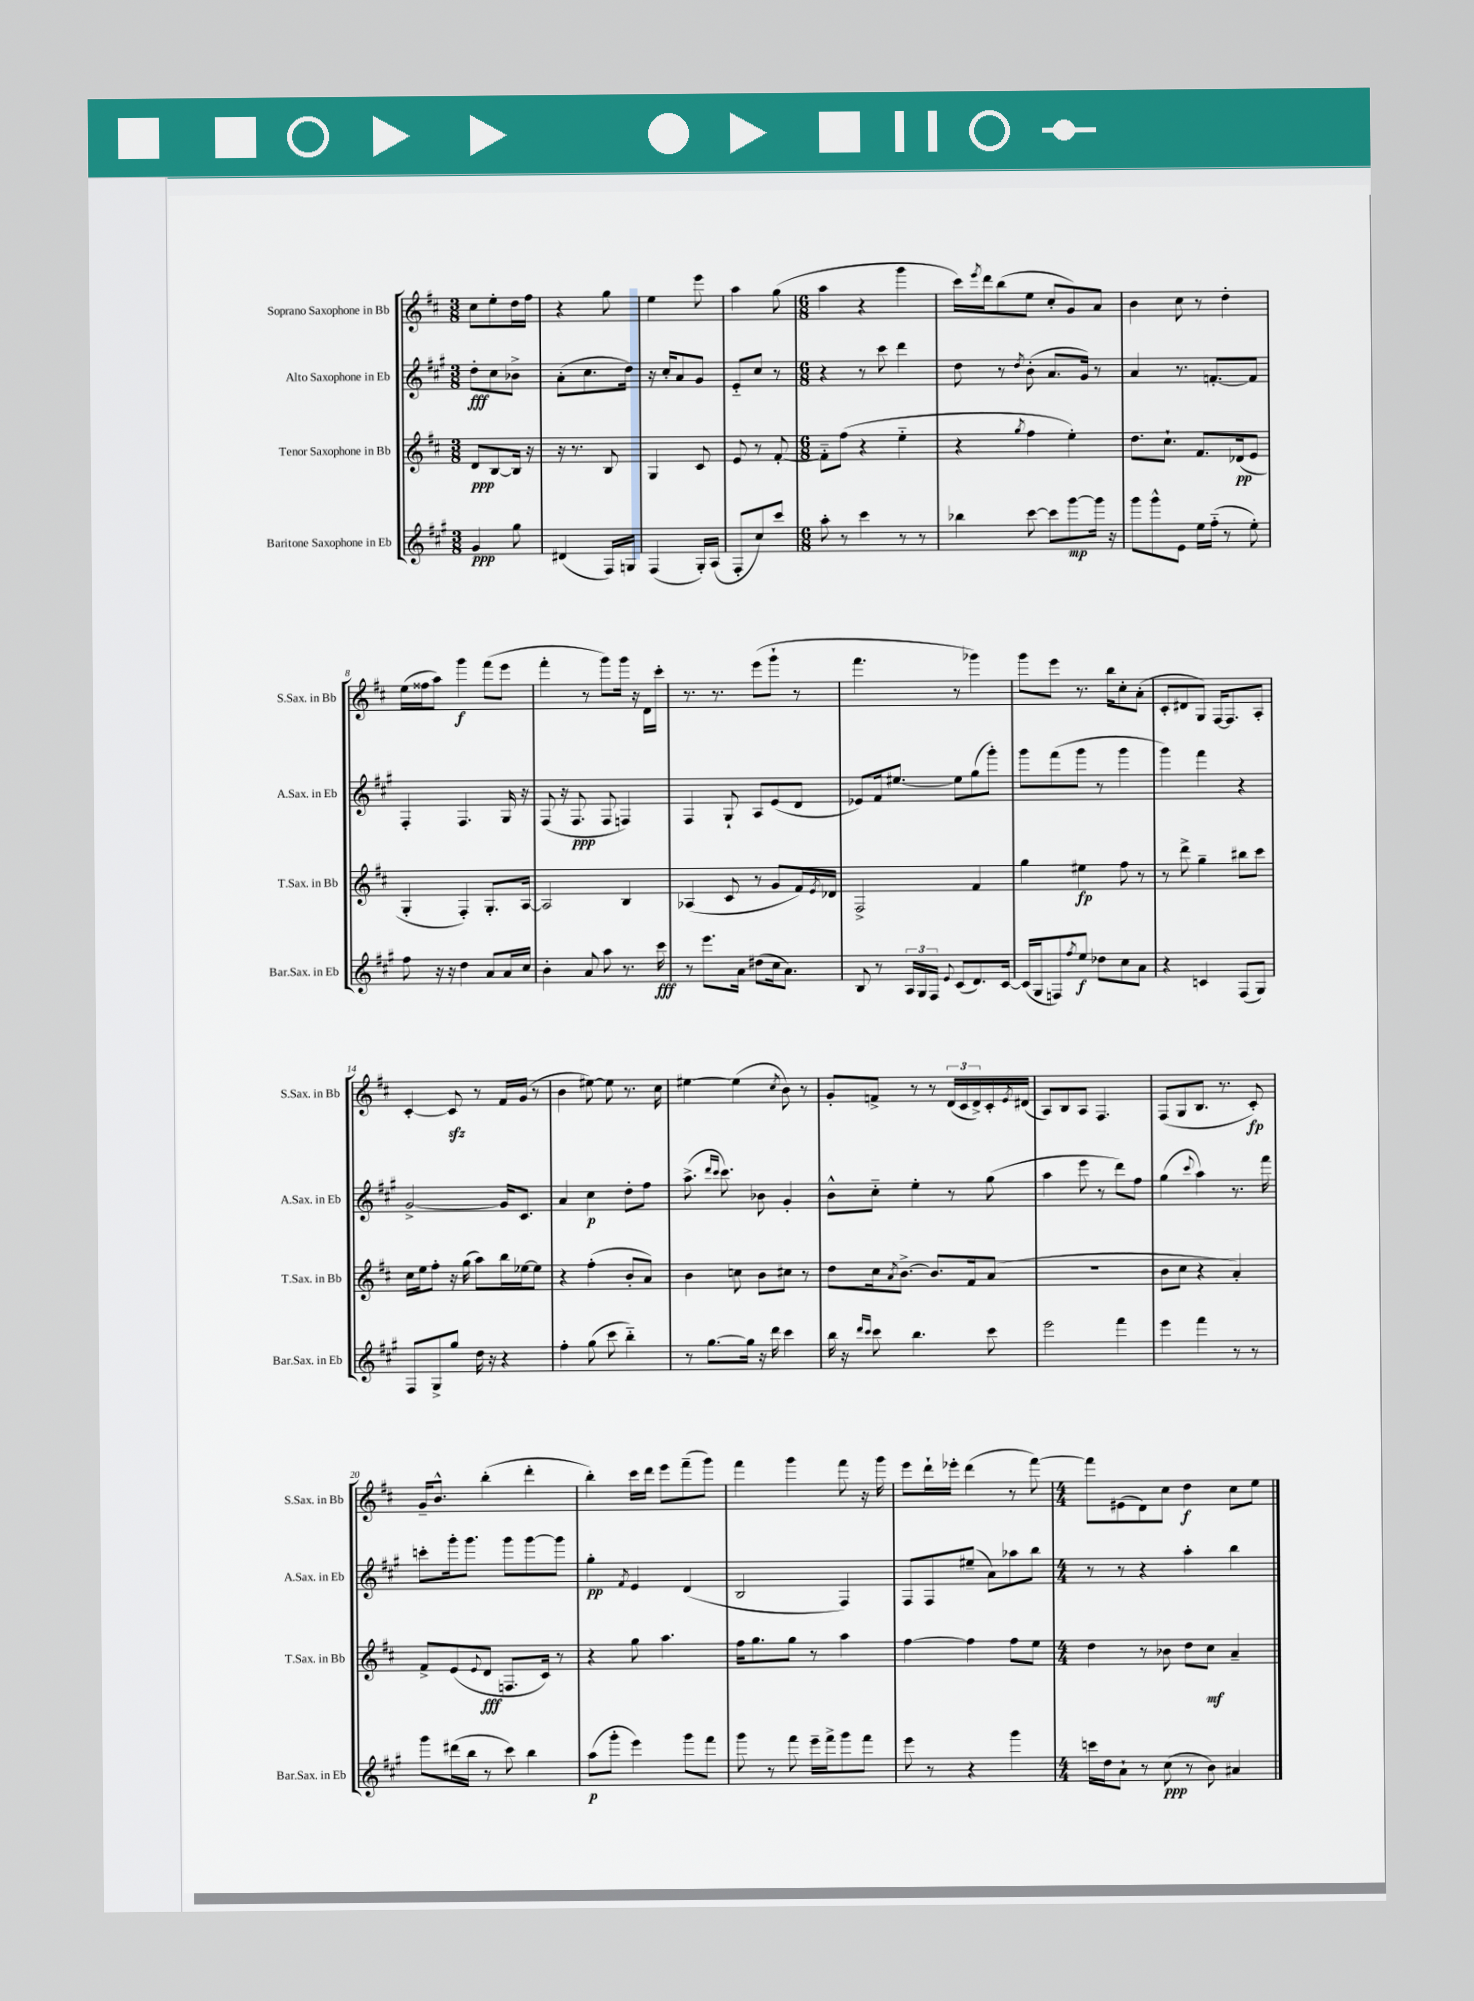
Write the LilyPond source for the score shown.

<<
\new StaffGroup <<
\new Staff = "s0" \with { instrumentName = "Soprano Saxophone in Bb" shortInstrumentName = "S.Sax. in Bb" } {
    \clef treble \key d \major \numericTimeSignature \time 3/8
    cis''8 e''8-. d''16 fis''16 |
    r4 g''8 |
    e''4 e'''8 |
    a''4 g''8( |
    \numericTimeSignature \time 6/8 a''4 r4 g'''4 |
    cis'''16) \acciaccatura { e'''8 } d'''16 b''8( e''8 cis''8-. g'8) a'8 |
    b'4 cis''8 r8 d''4-. |
    e''16( fisis''16 a''8) g'''4\f fis'''8( e'''8 |
    fis'''4-. r8 g'''8) g'''16 r16 d'16 cis'''16-. |
    r8. r8. e'''8( g'''8-! r8 |
    fis'''4. r8 ges'''4) |
    g'''8 e'''8 r8. b''16 cis''8-. a'8-.( |
    cis'8-. dis'8 g8) fis16~ fis8. a8-. |
    cis'4~-. cis'8\sfz r8 fis'16 g'16( r8 |
    b'4 eis''8~) eis''8 r8. cis''16 |
    eis''4~ eis''4( \acciaccatura { cis''8 } b'8) r8 |
    g'8-. f'8-> r8 r8 \tuplet 3/2 { d'16( cis'16 d'16->) } cis'16-. \acciaccatura { e'8 } dis'16( |
    a8) b8 a8 fis4. |
    fis8( g8 b8. r8. cis'8-.\fp) |
    g'16-- b'8.-^ b''4-.( d'''4-. |
    b''4-.) cis'''16 d'''16 e'''8 fis'''8--( g'''8) |
    fis'''4 g'''4 fis'''8 r16 g'''16 |
    e'''8 d'''16-! ees'''16-. d'''4( r8 fis'''8~) |
    \numericTimeSignature \time 4/4 fis'''8 eis'8( d'8) cis''8 d''4\f cis''8 e''8 \bar "|." |
}
\new Staff = "s1" \with { instrumentName = "Alto Saxophone in Eb" shortInstrumentName = "A.Sax. in Eb" } {
    \clef treble \key a \major \numericTimeSignature \time 3/8
    d''8-.\fff cis''8 bes'8-> |
    a'8-.( cis''8. d''16) |
    r16 cis''16-. a'8 gis'8 |
    e'8-_ cis''8 r8 |
    \numericTimeSignature \time 6/8 r4 r8 cis'''8 d'''4 |
    d''8 r8 \acciaccatura { d''8 } b'8-.( a'8. gis'16) r8 |
    a'4 r8. f'8.~-. f'8 |
    fis4-. fis4. gis16 r16 |
    fis8( r16 fis8.\ppp fis8 f4) |
    fis4 gis8-! a8 e'8( d'8 |
    ees'8) fis'16 eis''8.~ eis''8 gis''8( gis'''8-.) |
    gis'''8 fis'''8( gis'''8 r8 gis'''4 |
    gis'''4) fis'''4 r4 |
    gis'2~-> gis'16 cis'8. |
    a'4 cis''4\p d''8-. fis''8 |
    a''8.->( \grace { d'''16 cis'''16 } cis'''8.) bes'8 gis'4-. |
    b'8-^ cis''8-_ e''4-. r8 gis''8( |
    a''4 e'''8 r8 d'''8) fis''8 |
    gis''4( \appoggiatura { cis'''8 } a''4) r8. fis'''16 |
    c'''8-. gis'''16-. gis'''8. gis'''8 gis'''8~ gis'''8 |
    gis''4-.\pp \acciaccatura { fis'8 } e'4 d'4( |
    b2 fis4) |
    fis8 fis8 eis''8--( a'8) aes''8 b''8 |
    \numericTimeSignature \time 4/4 r8 r8 r4 a''4-. b''4 \bar "|." |
}
\new Staff = "s2" \with { instrumentName = "Tenor Saxophone in Bb" shortInstrumentName = "T.Sax. in Bb" } {
    \clef treble \key d \major \numericTimeSignature \time 3/8
    d'8\ppp b8~ b16 r16 |
    r16 r8. b8 |
    g4 cis'8 |
    e'8 r8 fis'8~-. |
    \numericTimeSignature \time 6/8 fis'8-_ fis''8( r4 e''4-_ |
    r4 \acciaccatura { g''8 } fis''4 e''4-.) |
    d''8. cis''8.-! fis'8. des'16\pp( e'8 |
    g4-. fis4-.) g8.-. a16~ |
    a2 b4 |
    aes4( cis'8 r8 g'8 fis'16) \acciaccatura { e'8 } des'16 |
    fis2-> fis'4 |
    g''4 eis''4\fp fis''8 r8 |
    r8 d'''8-> g''4-- bis''8 cis'''8 |
    cis''16 e''16 fis''8-. r16 g''16( a''8) b''16 ees''16~ ees''8 |
    r4 fis''4-.( b'8-. a'8) |
    b'4 c''8 b'8 cis''8 r8 |
    d''8 cis''16 \acciaccatura { a'8 } b'8.~-> b'8. fis'16 a'8( |
    R2. |
    b'8 cis''8 r4 a'4-.) |
    fis'8-> e'8( \appoggiatura { e'8 } d'8\fff f8. cis'16) r8 |
    r4 g''8 a''4. |
    fis''16 g''8. g''8 r8 a''4 |
    fis''4~ fis''4 fis''8 e''8 |
    \numericTimeSignature \time 4/4 d''4 r8 bes'8 d''8 cis''8\mf a'4-- \bar "|." |
}
\new Staff = "s3" \with { instrumentName = "Baritone Saxophone in Eb" shortInstrumentName = "Bar.Sax. in Eb" } {
    \clef treble \key a \major \numericTimeSignature \time 3/8
    gis'4\ppp gis''8 |
    dis'4( fis16) g16 |
    fis4( gis16-.) a16( |
    fis8-. cis''8) cis'''8 |
    \numericTimeSignature \time 6/8 a''8-. r8 cis'''4 r8 r8 |
    bes''4 cis'''8~ cis'''8 gis'''8~\mp gis'''16 r16 |
    gis'''8 gis'''8-^ e'8 e''16 fis''16-_( r8 e''8-.) |
    fis''8 r16 r16 d''4 a'8 a'16 cis''16 |
    b'4-. a'8 a''8 r8. cis'''16\fff |
    r8 e'''8. a'16 dis''8( cis''16 a'8.) |
    b8 r8 \tuplet 3/2 { a16 gis16 fis16 } \appoggiatura { e'8 } cis'8( d'8.) cis'16~ |
    cis'16( gis16 f8) \acciaccatura { fis''8 } e''8\f des''8 cis''8 a'8 |
    r4 c'4 fis8( gis8) |
    fis8 gis8-> gis''8 d''16 r16 r4 |
    fis''4-. gis''8( cis'''8 b''4-_) |
    r8 gis''8.~ gis''16 r16 d'''16 cis'''4 |
    b''16 r16 \grace { d'''16 cis'''16 } cis'''8 b''4. cis'''8 |
    e'''2 fis'''4 |
    e'''4 fis'''4 r8 r8 |
    gis'''8 dis'''16( b''16 r8 cis'''8) b''4 |
    a''8\p( gis'''8-. e'''4) gis'''8 fis'''8 |
    gis'''8 r8 fis'''8 e'''16-- fis'''16-> gis'''8 fis'''8 |
    e'''8 r8 r4 gis'''4 |
    \numericTimeSignature \time 4/4 c'''16 d''16 a'8-! r8 cis''8\ppp( r8 b'8) ais'4 \bar "|." |
}
>>
>>
